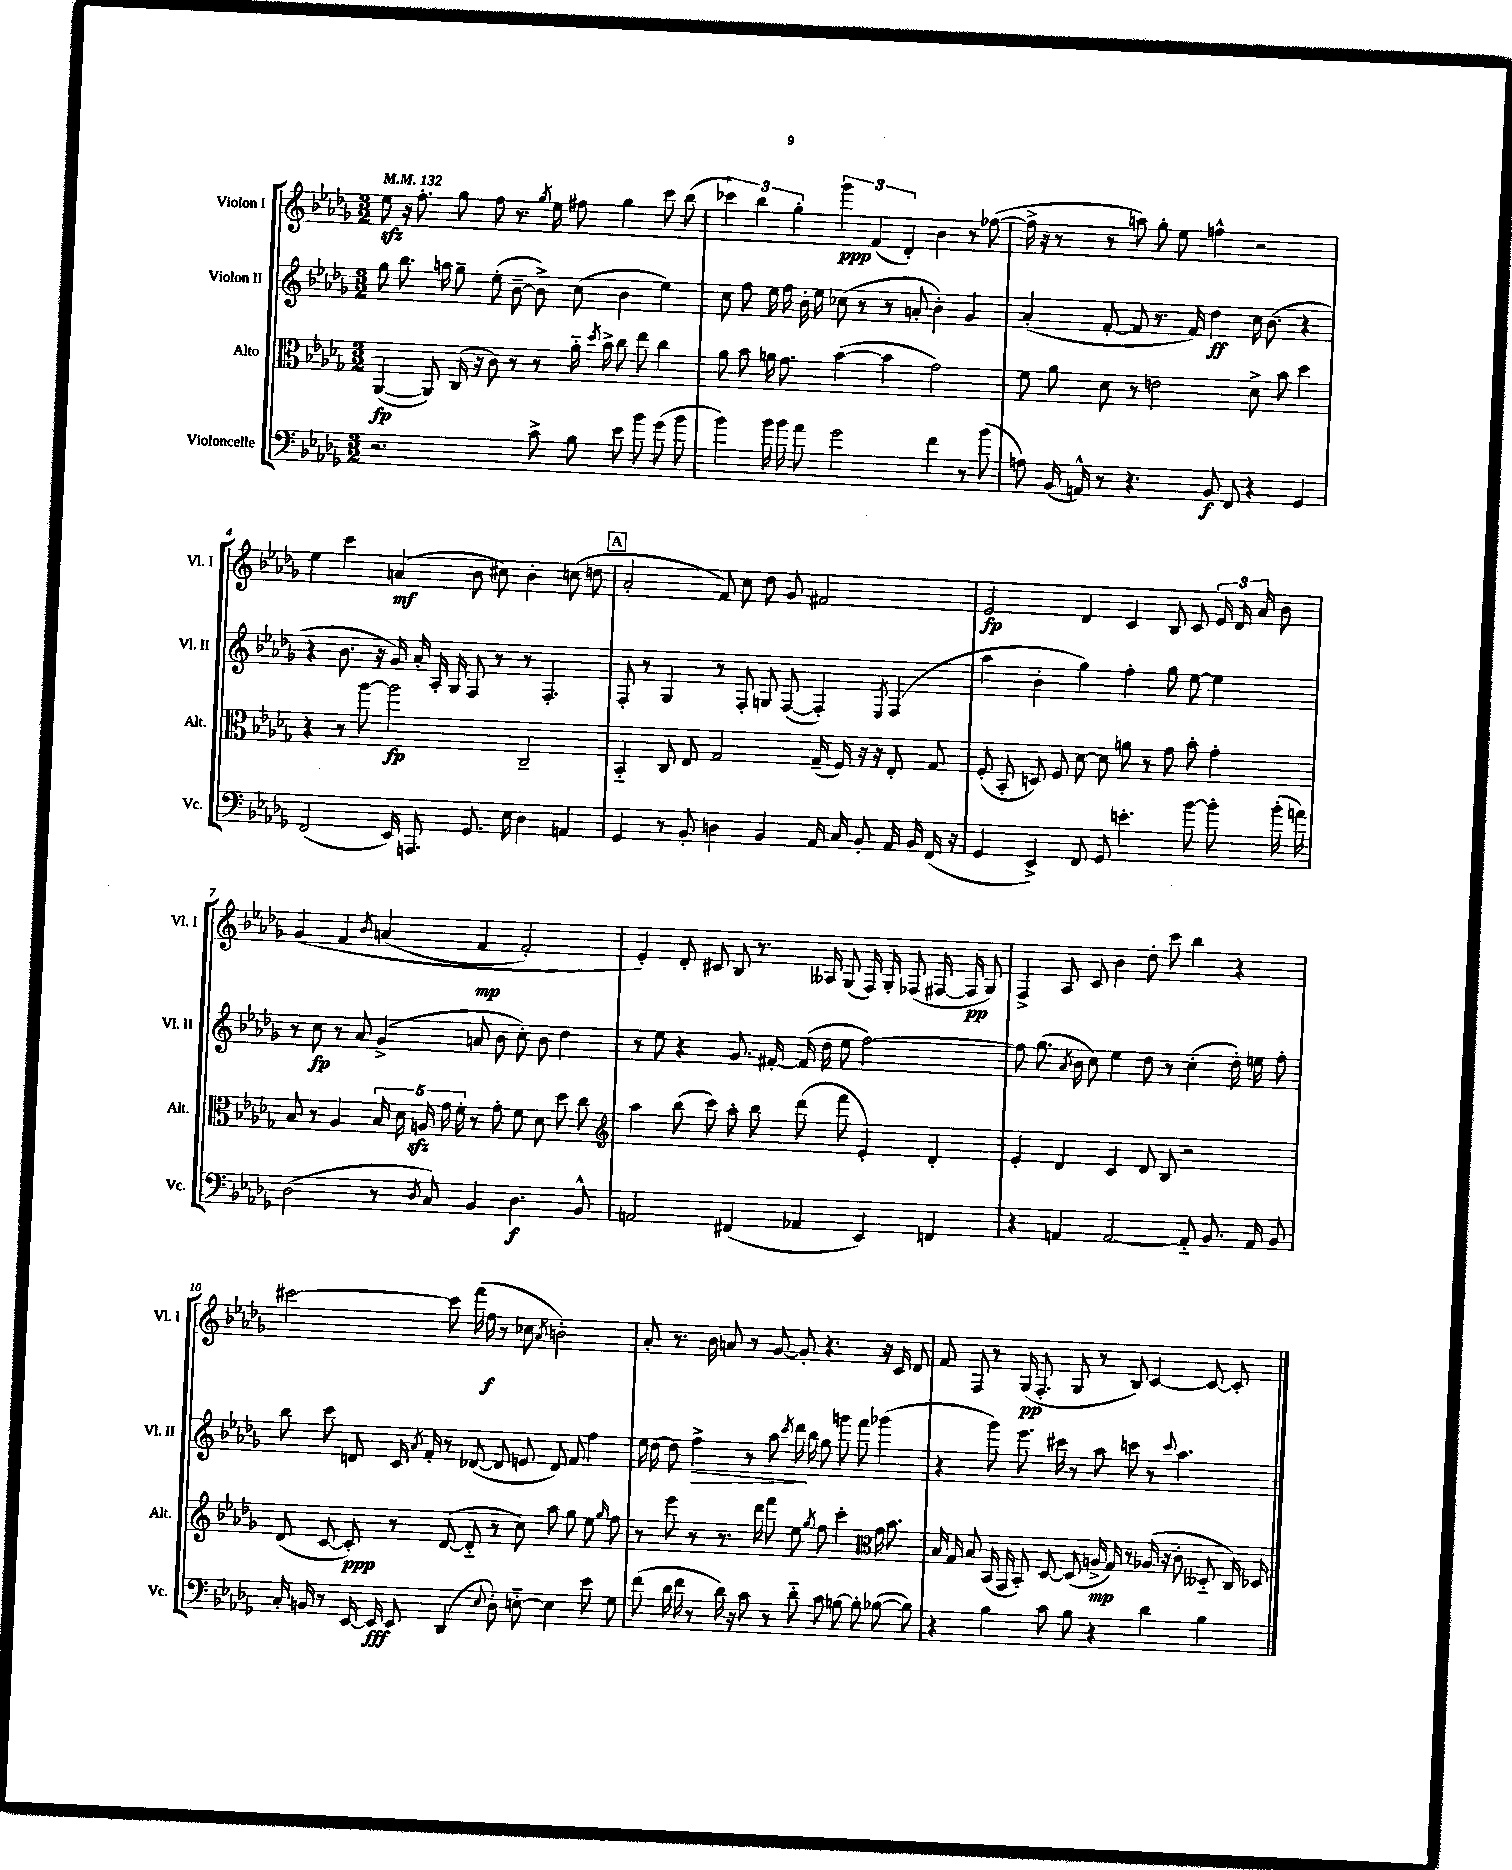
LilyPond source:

<<
\new StaffGroup <<
\new Staff = "s0" \with { instrumentName = "Violon I" shortInstrumentName = "Vl. I" } {
    \clef treble \key des \major \numericTimeSignature \time 3/2 \tempo 4 = 132
    \autoBeamOff ees''8\sfz r16 f''8.-. ges''8 f''8 r8. \acciaccatura { ges''8 } ees''16 fis''8 ges''4 c'''8 bes''8( |
    \tuplet 3/2 { ces'''4) bes''4 ges''4-. } \tuplet 3/2 { ges'''4\ppp f'4( des'4-.) } bes'4 r8 fes''8~( |
    fes''16-> r16 r8 r8 a''8) ges''8-. ees''8 f''4-^ r2 |
    ees''4 c'''4 a'4\mf( bes'8 cis''8) bes'4-. c''8( d''8 |
    \mark \markup { \box "A" } aes'2-. f'8) c''8 des''8 ges'8 fis'2 |
    ees'2\fp des'4 c'4 bes8 c'8 \tuplet 3/2 { ees'16 des'16 aes'16 } bes'8 |
    ges'4\( f'4 \acciaccatura { bes'8 } a'4( f'4\mp f'2-.) |
    ees'4-.\) des'8-. cis'8 bes8 r8. aeses16 ges8( f16) ges16-. fes8( fis16~ fis16\pp ges8) |
    f4-> aes8 c'8 bes'4 des''8-. c'''8 bes''4 r4 |
    cis'''2~ cis'''8 f'''16( f''16\f r8 ces''8 \acciaccatura { aes'8 } b'2-.) |
    aes'8-. r8. bes'16 a'8 r8 ges'8~ ges'8-. r4. r16 c'16 des'8 |
    f'8 f8 r8 ges16\pp( f8.-. ges8 r8 bes8) c'4~ c'8~ c'8-. \bar "|." |
}
\new Staff = "s1" \with { instrumentName = "Violon II" shortInstrumentName = "Vl. II" } {
    \clef treble \key des \major \numericTimeSignature \time 3/2
    \autoBeamOff ges''8 bes''8. a''16 ges''8-- ees''8-.( bes'8~-- bes'8->) c''8( bes'4 ees''4) |
    c''8 f''8 ees''16 f''16 bes'16-. ees''16 ces''8( r8 r8 a'8-. bes'4-.) ges'4 |
    aes'4-.( f'8~-. f'8 r8. f'16) des''4\ff c''16 bes'8.( r4 |
    r4 bes'8. r16 ges'16) aes'16-. aes16-. ges16 f8 r8 r8 f4.-. |
    \mark \markup { \box "A" } f8-. r8 ges4 r8 f8-. g8 f8~( f4-.) \acciaccatura { ees8 } f4( |
    aes''4 bes'4-. ges''4) f''4-. ges''8 ees''8~ ees''4 |
    r8 c''8\fp r8 aes'8 ges'4->( a'8 bes'8 c''8-.) bes'8 des''4 |
    r8 ees''8 r4 ges'8. fis'16~-. fis'16( des''16 ees''8 f''2~) |
    f''8 ges''8.( \acciaccatura { aes'8 } bes'16 c''8) ees''4 des''8 r8 c''4-.( des''16-.) e''16 f''8-. |
    bes''8 c'''8 d'8 c'16 \acciaccatura { aes'8 } f'16-. r8 des'8~( des'8 e'8 des'8) f'8 f''4 |
    ees''16 des''16~ des''8 f''4->\> r8 aes''8 \acciaccatura { c'''8 } des'''16\! bes''16 ges''8 g'''8 f'''8 ges'''4( |
    r4 ges'''8) ees'''8. cis'''16 r8 aes''8 c'''8 r8 \appoggiatura { c'''8 } aes''4. \bar "|." |
}
\new Staff = "s2" \with { instrumentName = "Alto" shortInstrumentName = "Alt." } {
    \clef alto \key des \major \numericTimeSignature \time 3/2
    \autoBeamOff aes,4~\fp( aes,8) c16( r16 c'8) r8 r8 aes'16-_ \acciaccatura { des''8 } bes'16-> c''8 ees''8 c''4 |
    aes'8 bes'8 a'16 ges'8. bes'4~( bes'4 ges'2) |
    f'8 aes'8 des'8 r8 e'2 des'8-> bes'8 des''4 |
    r4 r8 aes''8~ aes''2\fp c2-- |
    \mark \markup { \box "A" } bes,4-_ c8 ees8 ges2 ges16--( f16) r16 r16 ees8-. ges8 |
    f8-.( bes,8-. d8) f8 des'8~ des'8 a'8 r8 ges'8 bes'8-. ges'4-. |
    bes8 r8 aes4 \tuplet 5/4 { bes16 des'16 a16\sfz ges'16 f'16-. } r8 ges'8-. f'8 des'8 des''8 c''8 |
    \clef treble aes''4 bes''8( c'''8) aes''8-. bes''8 des'''8( f'''8 ees'4-.) des'4-. |
    ees'4-. des'4 c'4 des'8 bes8 r2 |
    des'8( c'8~ c'8-.\ppp) r8 des'8~( des'8-_ r8 c''8) aes''8 ges''8 ees''8 \grace { ges''16 } f''8 |
    r8 ees'''8 r8 r8. des'''16 f'''8 ees''8 \acciaccatura { ges''8 } f''8 c'''4-. \clef alto ges'16 bes'8. |
    bes16 ges16 bes8 bes,16( ges,16 bes,8-.) des8~ des8( a16->\mp ges16) r8 aes16( r16 c'8-. deses8-_ c16) des16 \bar "|." |
}
\new Staff = "s3" \with { instrumentName = "Violoncelle" shortInstrumentName = "Vc." } {
    \clef bass \key des \major \numericTimeSignature \time 3/2
    \autoBeamOff r2. c'8-> bes8 ees'8 bes'8 ges'8( bes'8 |
    bes'4) bes'16 bes'16 aes'8 ges'2 f'4 r8 bes'8( |
    a8) bes,16( a,16-^) r8 r4. bes,8\f f,8 r4 ges,4 |
    f,2( ees,16) a,,8. ges,8. ees16 des4 a,4 |
    \mark \markup { \box "A" } ges,4 r8 bes,8-. d4 bes,4 aes,16 c16 bes,8-. aes,16 bes,16 f,16( r16 |
    ges,4 ees,4->) f,8 ges,8 e'4.-. bes'8~ bes'8-. bes'16-.( a'16) |
    des2( r8 \acciaccatura { des8 } c8) bes,4 des4.\f bes,8-^ |
    a,2 fis,4( aes,4 ees,4) f,4 |
    r4 a,4 a,2~ a,8-_ bes,8. a,16 bes,8 |
    c16-. b,16 r8 ees,16~ ees,16\fff ees,8 des,4( \appoggiatura { ees8 } des8-.) e8~-_ e4 ees'8 ges8 |
    f'8( des'16 f'16 r8 des'16) r16 c'8 r8 des'8-_ c'8 b8~ b8-. bes8~( bes8) |
    r4 bes4 c'8 bes8 r4 des'4 bes4 \bar "|." |
}
>>
>>
